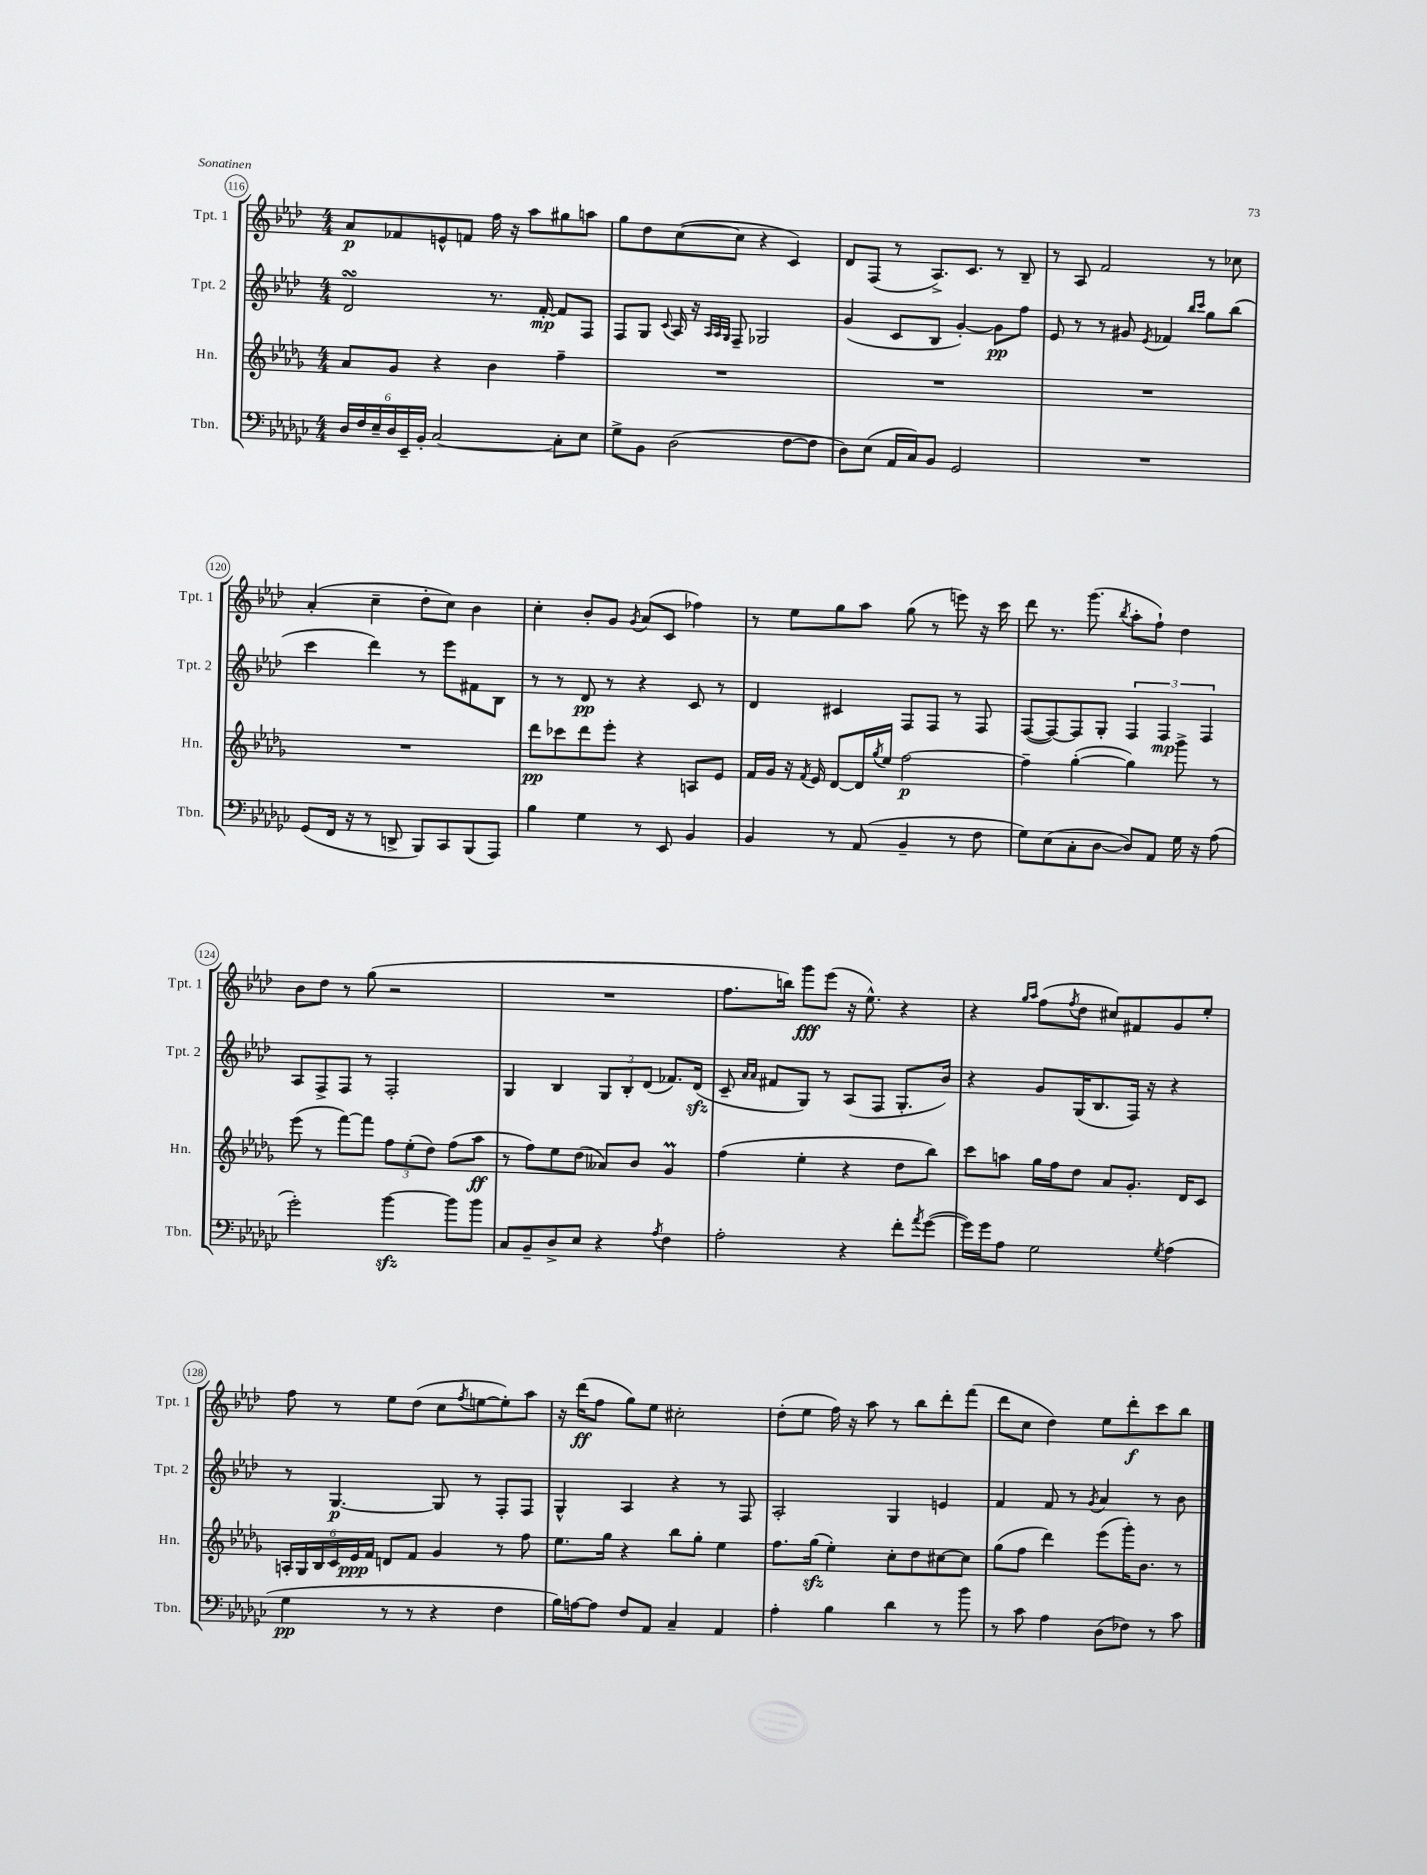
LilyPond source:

<<
\new StaffGroup <<
\new Staff = "s0" \with { instrumentName = "Tpt. 1" shortInstrumentName = "Tpt. 1" } {
    \clef treble \key aes \major \numericTimeSignature \time 4/4
    aes'8\p fes'8 e'8-^ f'8 f''16 r16 aes''8 gis''8 a''8 |
    g''8 des''8 c''8~( c''8 r4 c'4) |
    des'8 f8( r8 aes8.->) c'8. r8 bes8-- |
    r8 aes8 f'2 r8 ces''8 |
    aes'4-.( c''4-- des''8-. c''8) bes'4 |
    c''4-. bes'8-. g'8 \acciaccatura { g'8 } aes'8( c'8 fes''4) |
    r8 ees''8 g''8 aes''8 g''8( r8 e'''8) r16 c'''16 |
    des'''8 r8. g'''8.( \acciaccatura { bes''8 } aes''8-. f''8-!) des''4 |
    bes'8 des''8 r8 g''8( r2 |
    R1 |
    f''8. b''16) g'''8\fff ees'''8( r16 ees''8.-^) r4 |
    r4 \grace { g''16 aes''16 } f''8( \acciaccatura { f''8 } des''8 cis''8) fis'8 g'8 ees''8-. |
    f''8 r8 ees''8 des''8( c''8 \acciaccatura { f''8 } e''8~ e''8-.) aes''8 |
    r16 des'''16\ff( f''8 g''8) ees''8 cis''2-. |
    des''8-.( ees''8 f''16) r16 aes''8 r8 bes''8 des'''8-. f'''8( |
    des'''8 c''8 des''4) ees''8 des'''8-.\f c'''8 bes''8 \bar "|." |
}
\new Staff = "s1" \with { instrumentName = "Tpt. 2" shortInstrumentName = "Tpt. 2" } {
    \clef treble \key aes \major \numericTimeSignature \time 4/4
    des'2\turn r8. f'16~-.\mp f'8 f8 |
    f8 g8 \appoggiatura { c'8 } aes16 r16 \grace { aes32 aes32 g32 } f8-- ges2 |
    g'4( c'8 bes8 g'4~-.) g'8\pp f''8 |
    ees'8 r8 r8 gis'8 \acciaccatura { ees'8 } fes'4 \grace { bes''16 c'''16 } g''8 bes''8( |
    c'''4 des'''4) r8 ees'''8 fis'8 bes8 |
    r8 r8 des'8\pp r8 r4 c'8 r8 |
    des'4 cis'4 f8 f8 r8 f8 |
    f8~( f8~) f8 g8-. \tuplet 3/2 { f4 f4\mp f4 } |
    aes8 f8-> f8 r8 f2-. |
    g4 bes4 \tuplet 3/2 { g8 bes8-. des'8( } fes'8.) des'16\sfz( |
    c'8-- \grace { aes'16 aes'16 } fis'8 g8) r8 aes8( f8 g8.-. bes'16) |
    r4 g'8 g16( bes8. f16) r16 r4 |
    r8 g4.~\p g8 r8 f8-. f8 |
    g4-^ aes4 r4 r8 f8 |
    aes2-. g4 e'4 |
    f'4 f'8 r8 \acciaccatura { g'8 } aes'4 r8 bes'8 \bar "|." |
}
\new Staff = "s2" \with { instrumentName = "Hn." shortInstrumentName = "Hn." } {
    \clef treble \key des \major \numericTimeSignature \time 4/4
    aes'8 ges'8 r4 bes'4 f''4-- |
    R1 |
    R1 |
    R1 |
    R1 |
    des'''8\pp ces'''8 des'''8 ees'''8-. r4 a8 ees'8 |
    f'16 ges'16 r16 \acciaccatura { f'8 } ees'16 des'8~ des'16 \acciaccatura { ges''8 } ees''16 f''2~\p |
    f''4-- ges''4~-.( ges''4) ges'''8-> r8 |
    ees'''8( r8 f'''8~) f'''8 \tuplet 3/2 { f''8 ees''8-.( des''8) } f''8( aes''8\ff |
    r8 f''8) ees''8 des''8( aeses'8) bes'8 ges'4\prall |
    f''4( ees''4-. r4 des''8 bes''8) |
    c'''8 a''8 ges''16 f''16 des''8 aes'8 ges'8.-. des'16 c'8 |
    \tuplet 6/4 { a16-. ges16 bes16 c'16 ees'16\ppp f'16 } d'8 f'8 ges'4 r8 f''8 |
    ees''8. ges''16 r4 bes''8 ges''8-. ees''4 |
    f''8. ges''16\sfz( ees''4-.) c''8-. des''8 cis''8~ cis''8 |
    ges''8( f''8 des'''4) ees'''8( ges'''16-.) bes'8. r8 \bar "|." |
}
\new Staff = "s3" \with { instrumentName = "Tbn." shortInstrumentName = "Tbn." } {
    \clef bass \key ges \major \numericTimeSignature \time 4/4
    \tuplet 6/4 { des16 f16 ees16-- des16 ees,16-- bes,16-. } ces2~ ces8-. ees8 |
    ges8-> bes,8 des2( f8~ f8 |
    des8) ees8( aes,16 ces16) bes,8 ges,2 |
    R1 |
    ges,8( f,16 r16 r8 d,8-> bes,,8) ces,8 bes,,8( aes,,8) |
    bes4 ges4 r8 ees,8 bes,4 |
    bes,4 r8 aes,8( bes,4-- r8 f8 |
    ges8) ees8( ces8-. des8~ des8) aes,8 ges16 r16 aes8( |
    ges'2-.) bes'4~\sfz bes'8 bes'8 |
    ces8 bes,8-- des8-> ees8 r4 \acciaccatura { aes8 } f4 |
    aes2-. r4 f'8-. \acciaccatura { aes'8 } ges'8~( |
    ges'16) ges'16 aes8 ges2 \acciaccatura { ges8 } aes4( |
    ges4\pp r8 r8 r4 f4 |
    bes16) a16~ a8 f8 aes,8 ces4-- aes,4 |
    aes4-. bes4 des'4 r8 bes'8 |
    r8 ces'8 aes4 des8( fes8) r8 ces'8 \bar "|." |
}
>>
>>
\layout { \context { \Score currentBarNumber = #116 \override BarNumber.stencil = #(make-stencil-circler 0.1 0.3 ly:text-interface::print) } }
